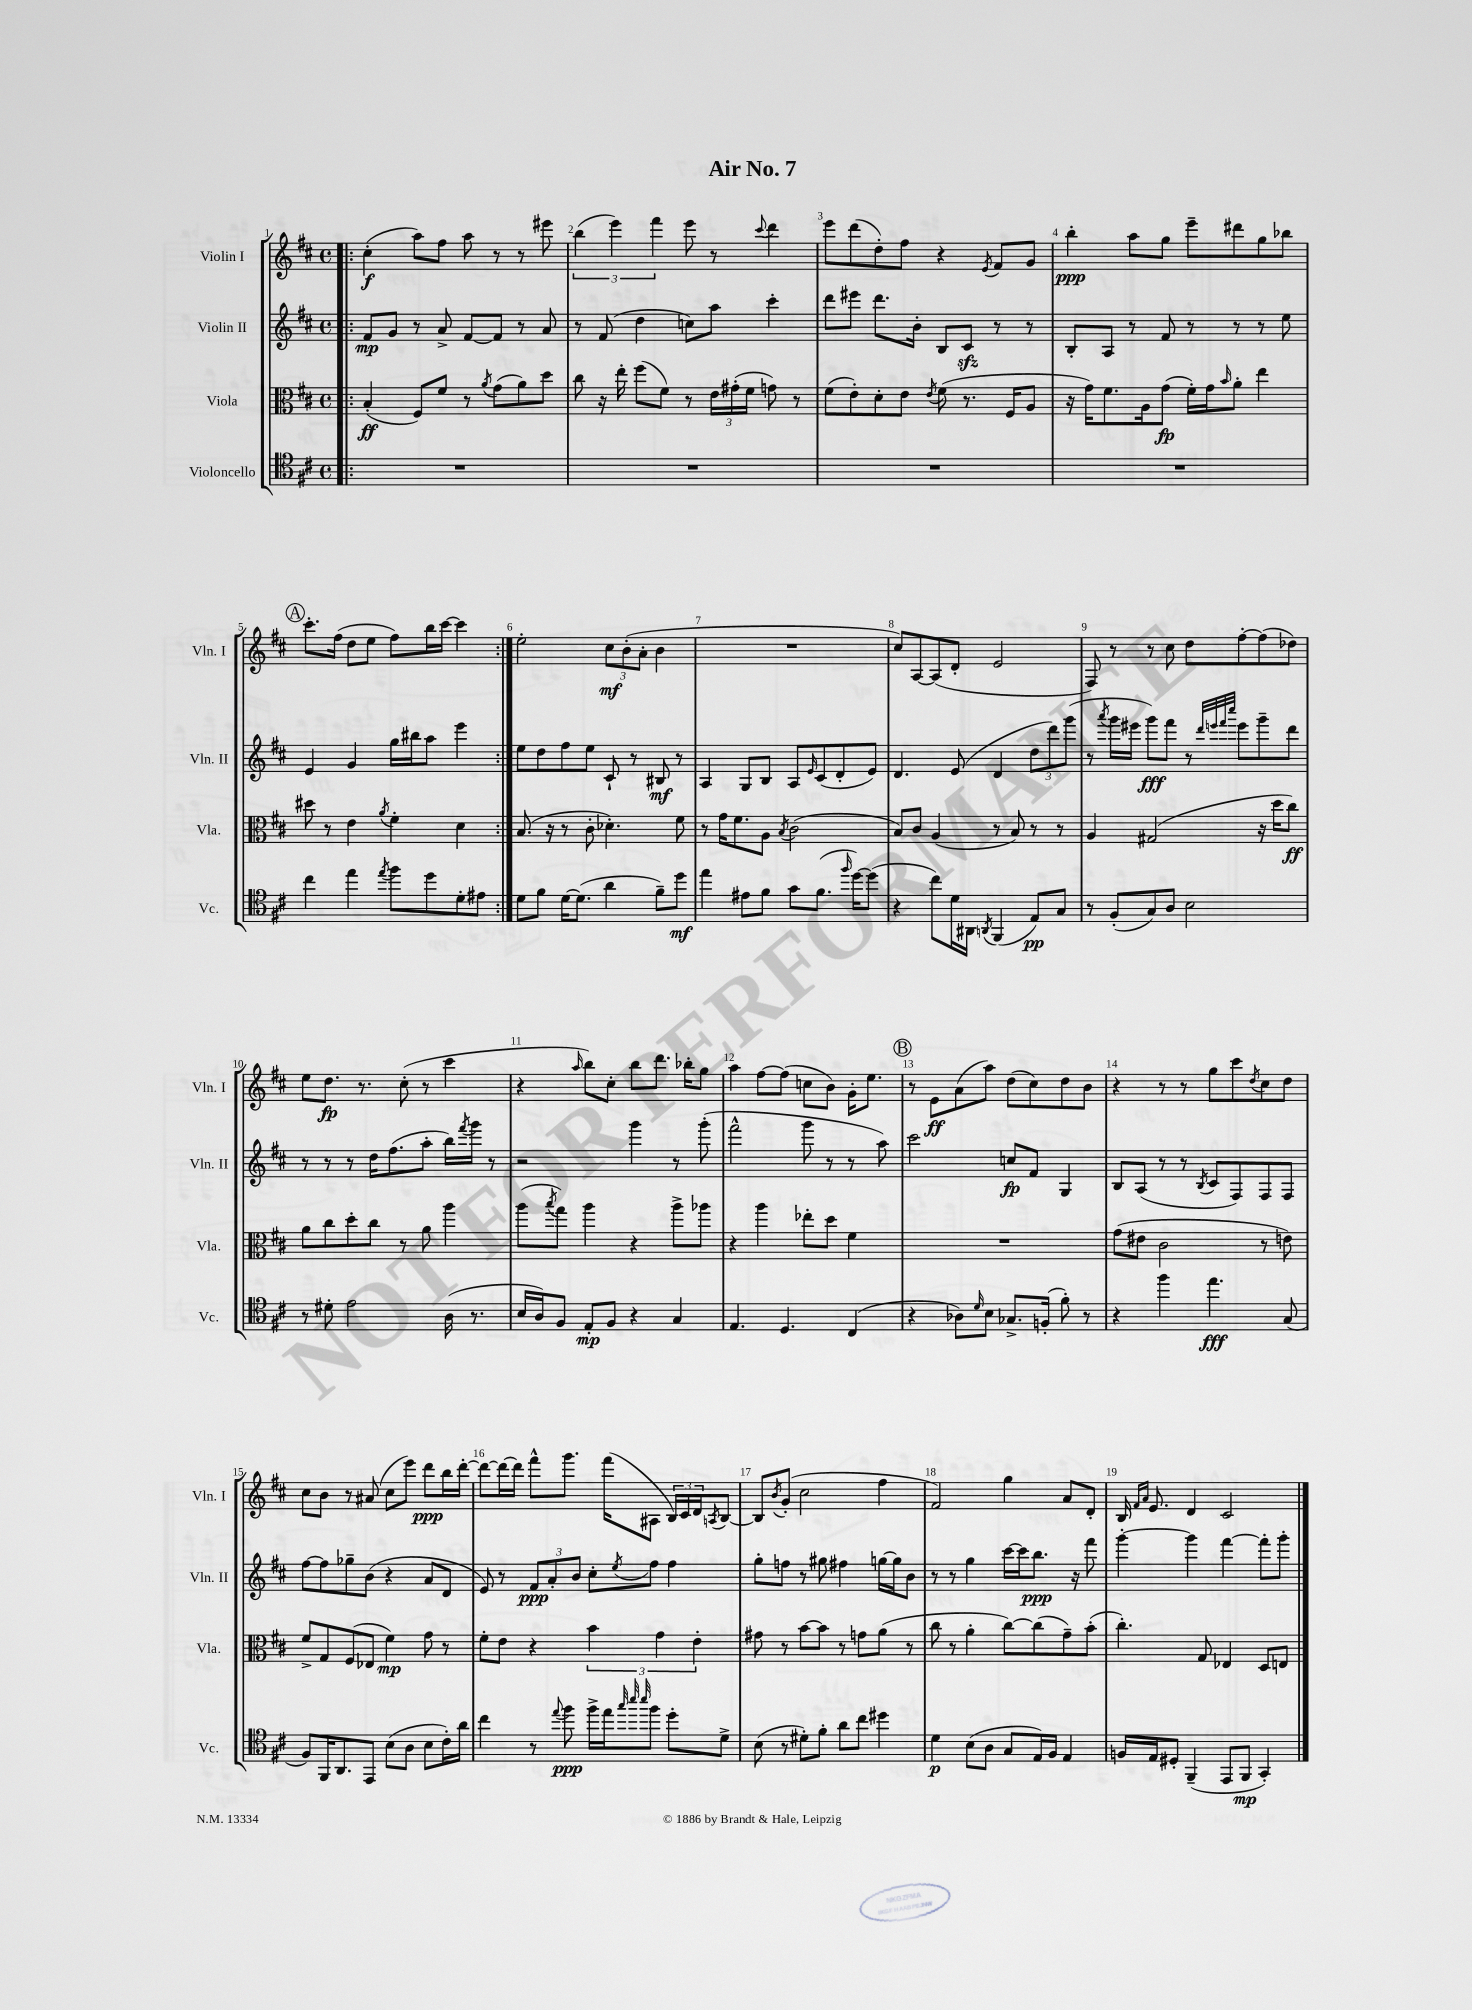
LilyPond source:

\header { title = "Air No. 7" }
<<
\new StaffGroup <<
\new Staff = "s0" \with { instrumentName = "Violin I" shortInstrumentName = "Vln. I" } {
    \clef treble \key d \major \defaultTimeSignature \time 4/4
    \repeat volta 2 { \bar ".|:" cis''4-.\f( a''8) fis''8 a''8 r8 r8 eis'''8 |
    \tuplet 3/2 { b''4( e'''4) fis'''4 } e'''8 r8 \appoggiatura { cis'''8 } d'''4 |
    e'''8 d'''8( d''8-.) fis''8 r4 \acciaccatura { e'8 } fis'8 g'8 |
    b''4-.\ppp a''8 g''8 e'''8-- dis'''8 g''8 bes''8 |
    \mark \markup { \circle "A" } cis'''8.-. fis''16( d''8 e''8 fis''8) b''16 cis'''16~ cis'''4 | }
    e''2-. \tuplet 3/2 { cis''8\mf b'8-.( a'8-. } b'4 |
    R1 |
    cis''8) a8~ a8( d'8-. e'2 |
    fis8) r8 r8 cis''8 d''8 fis''8~-. fis''8( des''8) |
    e''8 d''8.\fp r8. cis''8-.( r8 cis'''4 |
    r4 \grace { a''16 } b''8) cis''8-. b''8 d'''8. bes''16-. g''8 |
    a''4 fis''8~ fis''8( c''8 b'8) g'16-. e''8. |
    \mark \markup { \circle "B" } r8 e'8\ff a'8( a''8) d''8( cis''8) d''8 b'8 |
    r4 r8 r8 g''8 cis'''8 \acciaccatura { d''8 } cis''8 d''8 |
    cis''8 b'8 r8 ais'8( cis''8 e'''8) d'''8\ppp b''16 d'''16~-. |
    d'''8~ d'''16~ d'''16 fis'''8-^ g'''8. fis'''16( ais8 \tuplet 3/2 { b16) cis'16 d'16 } \acciaccatura { a8 } b8~ |
    b8 \acciaccatura { b'8 } g'8-.( cis''2 fis''4 |
    fis'2) g''4 a'8 d'8-. |
    b16 \grace { fis'16 a'16 } e'8. d'4 cis'2 \bar "|." |
}
\new Staff = "s1" \with { instrumentName = "Violin II" shortInstrumentName = "Vln. II" } {
    \clef treble \key d \major \defaultTimeSignature \time 4/4
    \repeat volta 2 { \bar ".|:" fis'8\mp g'8 r8 a'8-> fis'8~ fis'8 r8 a'8 |
    r8 fis'8( d''4 c''8) a''8 cis'''4-. |
    d'''8 eis'''8 d'''8. b'16-. b8 cis'8\sfz r8 r8 |
    b8-. a8 r8 fis'8 r8 r8 r8 e''8 |
    \mark \markup { \circle "A" } e'4 g'4 g''16 bis''16 a''8 e'''4 | }
    e''8 d''8 fis''8 e''8 cis'8-! r8 bis8\mf r8 |
    a4 g8 b8 a8 \grace { e'16 } cis'8( d'8-. e'8) |
    d'4. e'8( d'4 \tuplet 3/2 { d''8 d'''8) g'''8( } |
    r8 \acciaccatura { a'''8 } g'''16 eis'''16 g'''8\fff) fis'''8 r8 \grace { d'''32 e'''32 fis'''32 cis''''32 } e'''8 g'''8-- d'''8 |
    r8 r8 r8 d''16 fis''8.( a''8-. b''16) \acciaccatura { fis'''8 } g'''16 r8 |
    r2 g'''4 r8 g'''8-.( |
    fis'''2-^ g'''8 r8 r8 a''8) |
    \mark \markup { \circle "B" } cis'''2 c''8\fp fis'8 g4 |
    b8 a8( r8 r8 \acciaccatura { b8 } cis'8 fis8) fis8 fis8 |
    fis''8~ fis''8 ges''8-- b'8( r4 a'8 d'8 |
    e'8) r8 \tuplet 3/2 { fis'8\ppp a'8-. b'8 } cis''8-. \acciaccatura { e''8 } fis''8 fis''4 |
    g''8-. f''8 r8 gis''8 fis''4 g''16~ g''16 b'8 |
    r8 r8 g''4 cis'''16~ cis'''16 b''8.\ppp r16 fis'''8 |
    g'''4~-. g'''4 fis'''4~ fis'''8-. g'''8-. \bar "|." |
}
\new Staff = "s2" \with { instrumentName = "Viola" shortInstrumentName = "Vla." } {
    \clef alto \key d \major \defaultTimeSignature \time 4/4
    \repeat volta 2 { \bar ".|:" b4-.\ff( fis8) fis'8 r8 \acciaccatura { a'8 } g'8( a'8) d''8 |
    cis''8 r16 e''16-. fis''8( fis'8) r8 \tuplet 3/2 { e'16 gis'16-.( fis'16 } g'8) r8 |
    fis'8( e'8-.) d'8-. e'8 \acciaccatura { e'8 } fis'8( r8. fis16 a8 |
    r16 g'16) fis'8. a16 g'8\fp( fis'16-.) g'16 \grace { b'16 } a'8-. e''4 |
    \mark \markup { \circle "A" } dis''8 r8 e'4 \acciaccatura { a'8 } fis'4-. d'4 | }
    b8.( r16 r8 cis'8-. des'4.-.) fis'8 |
    r8 g'16 fis'8. a8 \acciaccatura { b8 } cis'2( |
    b8) cis'8 a4( r8 b8) r8 r8 |
    a4 gis2( r16 d''16 cis''8\ff) |
    a'8 cis''8 d''8-. cis''8 r8 a'8 a''4 |
    a''8( \acciaccatura { b''8 } g''8) a''4 r4 a''8-> aes''8 |
    r4 a''4 ees''8-. d''8 fis'4 |
    \mark \markup { \circle "B" } R1 |
    g'8( eis'8 cis'2 r8 e'8) |
    fis'8-> g8 fis8( ees8 fis'4\mp) g'8 r8 |
    fis'8-. e'8 r4 \tuplet 3/2 { b'4 g'4 e'4-. } |
    gis'8 r8 b'8~ b'8 r8 g'8 a'8( r8 |
    cis''8 r8 a'4-. cis''8~) cis''8( g'8--) b'8-.( |
    cis''4.-.) g8 ees4 d8 e8 \bar "|." |
}
\new Staff = "s3" \with { instrumentName = "Violoncello" shortInstrumentName = "Vc." } {
    \clef tenor \key d \major \defaultTimeSignature \time 4/4
    \repeat volta 2 { \bar ".|:" R1 |
    R1 |
    R1 |
    R1 |
    \mark \markup { \circle "A" } cis''4 e''4 \acciaccatura { e''8 } fis''8 d''8 d'8-. eis'8 | }
    d'8 fis'8 d'16~ d'8.( a'4 fis'8--) d''8\mf |
    e''4 eis'8 fis'8 g'8 fis'8.( \grace { fis''16 } d''16~) d''8( |
    r4 cis''8) d'16 ais,16 \acciaccatura { a,8 } fis,4( e8\pp) g8 |
    r8 fis8-.( g8) a8 b2 |
    r8 dis'8-. e'2 a16( r8. |
    b16 a16) fis8 e8-.\mp fis8 r4 g4 |
    e4. d4. cis4( |
    \mark \markup { \circle "B" } r4 aes8) \grace { d'16 } b8 ges8.-> f16-.( fis'8-.) r8 |
    r4 fis''4 e''4.\fff g8( |
    fis8) fis,16 a,8. e,8 b8( a8 b8 cis'16-.) a'16 |
    cis''4 r8 \appoggiatura { e''8 } fis''8\ppp fis''16-> e''16 \grace { g''32 b''32 b''32 } fis''8 d''8-. d'8-> |
    b8( r8 dis'8-.) fis'8-. a'8 cis''8 dis''4 |
    d'4\p b8( a8 g8 e16) fis16 e4 |
    f16 e16 dis8-. fis,4--( e,8 fis,8\mp g,4-.) \bar "|." |
}
>>
>>
\layout { \context { \Score \override BarNumber.break-visibility = ##(#f #t #t) barNumberVisibility = #all-bar-numbers-visible } }
